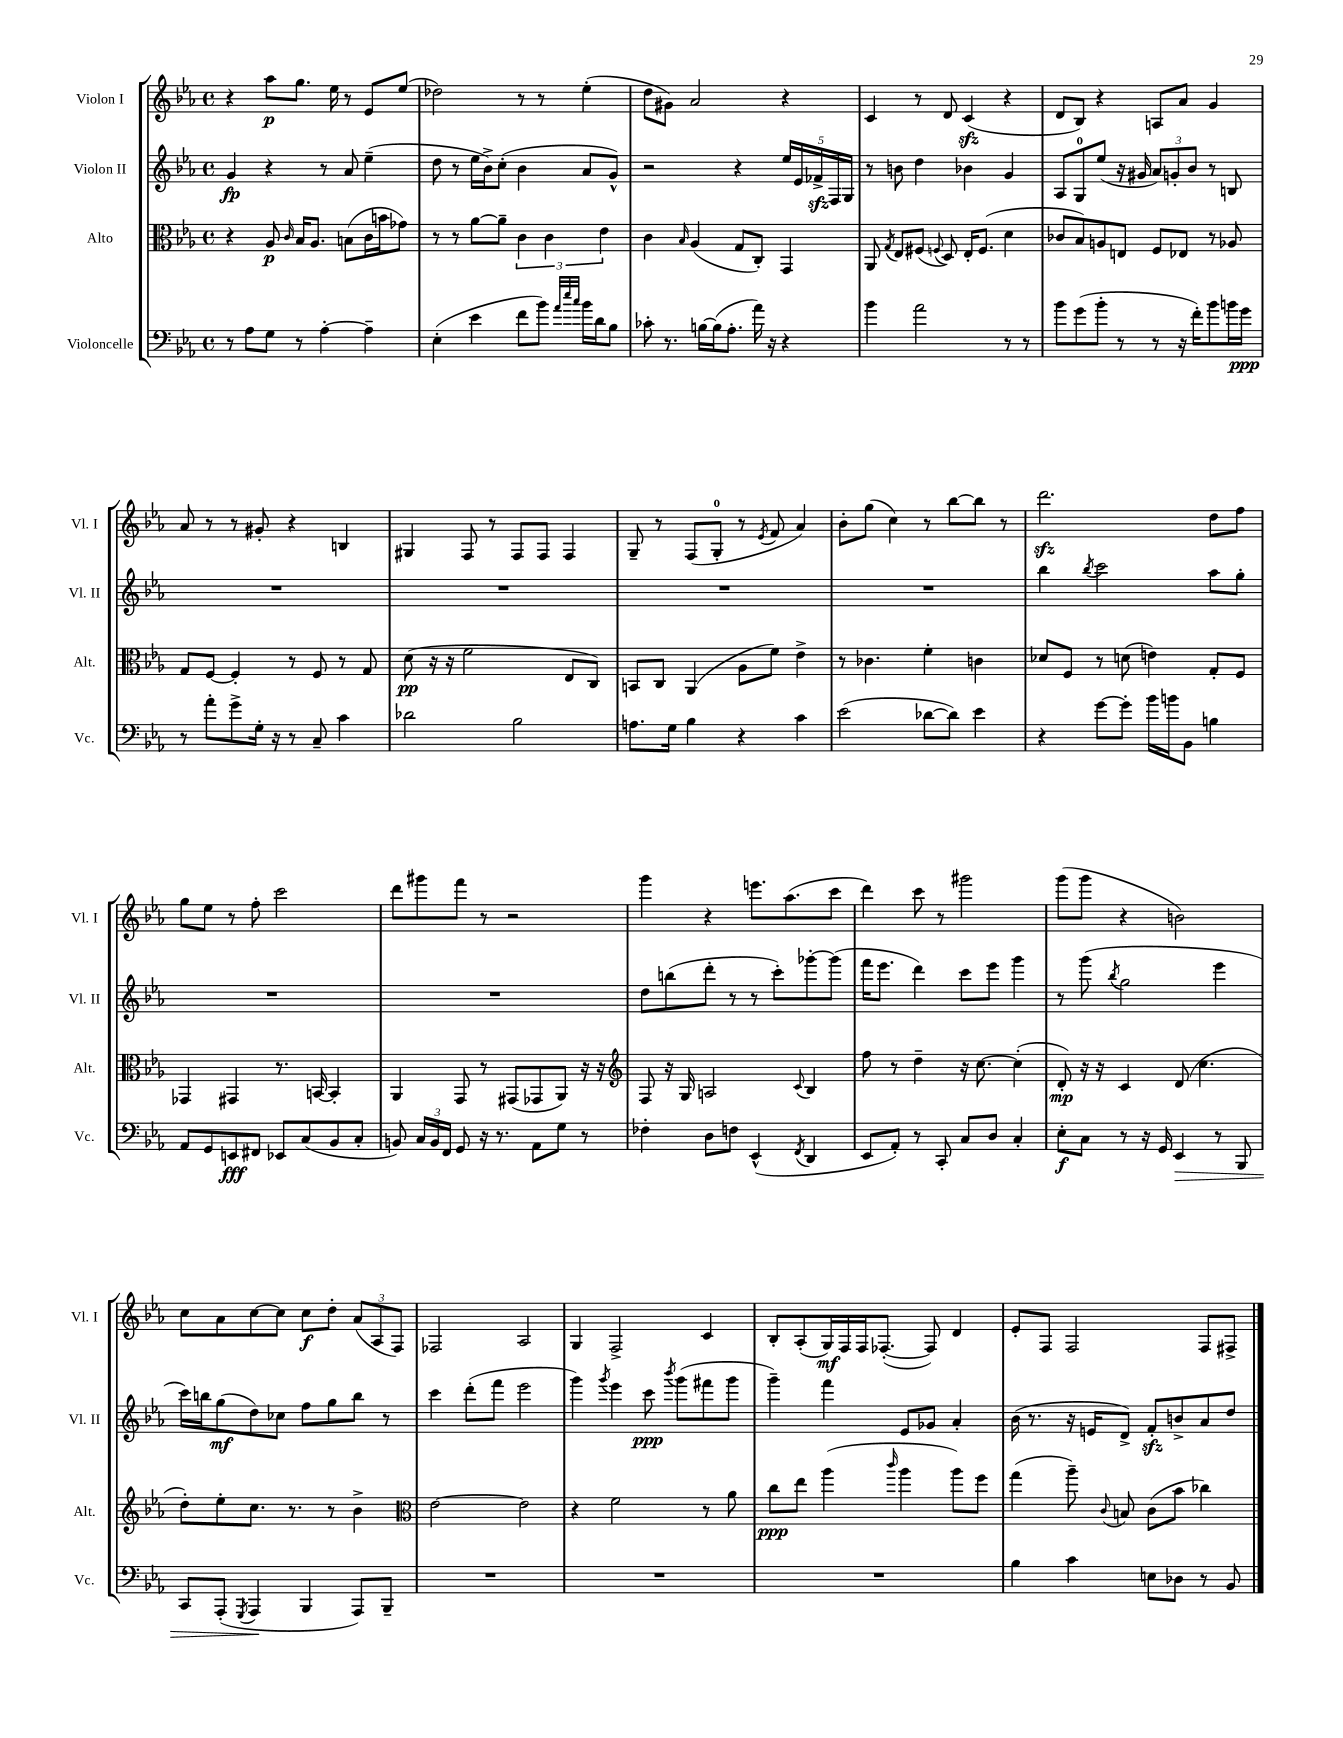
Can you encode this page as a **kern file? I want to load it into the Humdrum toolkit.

**kern	**dynam	**kern	**dynam	**kern	**dynam	**kern	**dynam
*part4	*part4	*part3	*part3	*part2	*part2	*part1	*part1
*staff4	*staff4	*staff3	*staff3	*staff2	*staff2	*staff1	*staff1
*I"Violoncelle	*	*I"Alto	*	*I"Violon II	*	*I"Violon I	*
*I'Vc.	*	*I'Alt.	*	*I'Vl. II	*	*I'Vl. I	*
*clefF4	*	*clefC3	*	*clefG2	*	*clefG2	*
*k[b-e-a-]	*	*k[b-e-a-]	*	*k[b-e-a-]	*	*k[b-e-a-]	*
*M4/4	*	*M4/4	*	*M4/4	*	*M4/4	*
*met(c)	*	*met(c)	*	*met(c)	*	*met(c)	*
=1	=1	=1	=1	=1	=1	=1	=1
8r	.	4r	.	4g/	fp	4r	.
8A-\L	.	.	.	.	.	.	.
8G\J	.	8A-/	p	4r	.	8aa-\L	p
.	.	16qqc/	.	.	.	.	.
8r	.	16B-/KL	.	.	.	8.gg\J	.
.	.	8.A-/J	.	.	.	.	.
[4A-'\	.	.	.	8r	.	.	.
.	.	.	.	.	.	16ee-\	.
.	.	(8Bn\L	.	8a-/	.	8r	.
4A-~\]	.	16c\L	.	(4ee-~\	.	8e-/L	.
.	.	16bn\J	.	.	.	.	.
.	.	8g-X\J)	.	.	.	(8ee-/J	.
=2	=2	=2	=2	=2	=2	=2	=2
(4E-'\	.	8r	.	8dd\	.	2dd-X\)	.
.	.	8r	.	8r	.	.	.
4e-\	.	[8a-\L	.	16ee-\LL	.	.	.
.	.	.	.	16b-^\J)	.	.	.
.	.	8a-~\J]	.	(8cc'\J	.	.	.
8f\L	.	6c\	.	4b-\	.	8r	.
8b-\J)	.	.	.	.	.	8r	.
.	.	6c\	.	.	.	.	.
32qqa-/LLL	.	.	.	.	.	.	.
32qqee-/	.	.	.	.	.	.	.
32qqcc/JJJ	.	.	.	.	.	.	.
16b-\LL	.	.	.	8a-/L	.	(4ee-'\	.
16d\J	.	.	.	.	.	.	.
.	.	6e-\	.	.	.	.	.
8B-\J	.	.	.	8g^^/J)	.	.	.
=3	=3	=3	=3	=3	=3	=3	=3
8c-X'\	.	4c\	.	2r	.	8dd\L	.
8.r	.	.	.	.	.	8g#X\J)	.
.	.	16qqB-/	.	.	.	.	.
.	.	(4A-/	.	.	.	2a-/	.
[16Bn\LL	.	.	.	.	.	.	.
(16B\J]	.	.	.	.	.	.	.
8.A-'\J	.	.	.	.	.	.	.
.	.	8G/L	.	4r	.	.	.
16a-\)	.	8C'/J)	.	.	.	.	.
16r	.	.	.	.	.	.	.
4r	.	4GG/	.	20ee-/LL	.	4r	.
.	.	.	.	20e-/	.	.	.
.	.	.	.	20f-Xzz^/	.	.	.
.	.	.	.	20F/	.	.	.
.	.	.	.	20G/JJ	.	.	.
=4	=4	=4	=4	=4	=4	=4	=4
4b-\	.	8AA-/	.	8r	.	4c/	.
.	.	8qG/	.	.	.	.	.
.	.	8E-/L	.	8bn\	.	.	.
2a-\	.	(8F#X/J	.	4dd\	.	8r	.
.	.	8qqFn/	.	.	.	.	.
.	.	8D/)	.	.	.	8d/	.
.	.	16E-'/KL	.	4b-X\	.	(4czz/	.
.	.	(8.F/J	.	.	.	.	.
8r	.	4d\	.	4g/	.	4r	.
8r	.	.	.	.	.	.	.
=5	=5	=5	=5	=5	=5	=5	=5
8b-\L	.	8c-X/L	.	8A-/L	.	8d/L	.
(8g\	.	8B-/)	.	8G/	.	8B-/J)	.
8b-'\J	.	8An/	.	(8ee-/J	.	4r	.
8r	.	8En/J	.	16r	.	.	.
.	.	.	.	16g#X/	.	.	.
8r	.	8F/L	.	12a-/L)	.	8An/L	.
.	.	.	.	12gn'/	.	.	.
16r	.	8E-X/J	.	.	.	8a-/J	.
.	.	.	.	12b-/J	.	.	.
16f'\KL)	.	.	.	.	.	.	.
8b-\	.	8r	.	8r	.	4g/	.
16bn\L	.	8A-X/	.	8Bn/	.	.	.
16g\JJ	ppp	.	.	.	.	.	.
!!LO:LB:g=z
=6	=6	=6	=6	=6	=6	=6	=6
8r	.	8G/L	.	1r	.	8a-/	.
8a-'\L	.	[8F/J	.	.	.	8r	.
8g^\	.	4F'/]	.	.	.	8r	.
16G'\Jk	.	.	.	.	.	8g#X'/	.
16r	.	.	.	.	.	.	.
8r	.	8r	.	.	.	4r	.
8C~/	.	8F/	.	.	.	.	.
4c\	.	8r	.	.	.	4Bn/	.
.	.	8G/	.	.	.	.	.
=7	=7	=7	=7	=7	=7	=7	=7
2d-X\	.	(8d\	pp	1r	.	4G#X/	.
.	.	16r	.	.	.	.	.
.	.	16r	.	.	.	.	.
.	.	2f\	.	.	.	8F/	.
.	.	.	.	.	.	8r	.
2B-\	.	.	.	.	.	8F/L	.
.	.	.	.	.	.	8F/J	.
.	.	8E-/L	.	.	.	4F/	.
.	.	8C/J)	.	.	.	.	.
=8	=8	=8	=8	=8	=8	=8	=8
8.An\L	.	8BBn/L	.	1r	.	8G~/	.
.	.	8C/J	.	.	.	8r	.
16G\Jk	.	.	.	.	.	.	.
4B-\	.	(4AA-/	.	.	.	(8F/L	.
.	.	.	.	.	.	8G'/J	.
4r	.	8A-\L	.	.	.	8r	.
.	.	.	.	.	.	8qe-/	.
.	.	8f\J)	.	.	.	8f/	.
4c\	.	4e-^\	.	.	.	4a-/)	.
=9	=9	=9	=9	=9	=9	=9	=9
(2e-\	.	8r	.	1r	.	8b-'\L	.
.	.	4.c-X\	.	.	.	(8gg\J	.
.	.	.	.	.	.	4cc\)	.
[8d-X\L	.	4f'\	.	.	.	8r	.
8d-\J])	.	.	.	.	.	[8bb-\L	.
4e-\	.	4cn\	.	.	.	8bb-\J]	.
.	.	.	.	.	.	8r	.
=10	=10	=10	=10	=10	=10	=10	=10
4r	.	8d-X/L	.	4bb-\	.	2.dddzz\	.
.	.	8F/J	.	.	.	.	.
.	.	.	.	8qbb-/	.	.	.
[8g\L	.	8r	.	2ccc\	.	.	.
8g'\J]	.	(8dn\	.	.	.	.	.
16b-\LL	.	4en\)	.	.	.	.	.
16bn\J	.	.	.	.	.	.	.
8BB-\J	.	.	.	.	.	.	.
4Bn\	.	8G'/L	.	8aa-\L	.	8dd\L	.
.	.	8F/J	.	8gg'\J	.	8ff\J	.
!!LO:LB:g=z
=11	=11	=11	=11	=11	=11	=11	=11
8AA-/L	.	4GG-X/	.	1r	.	8gg\L	.
8GG/	.	.	.	.	.	8ee-\J	.
8EEn/	fff	4GG#X/	.	.	.	8r	.
8FF#X/J	.	.	.	.	.	8ff'\	.
8EE-X/L	.	8.r	.	.	.	2ccc\	.
(8C/	.	.	.	.	.	.	.
.	.	[16BBn/	.	.	.	.	.
8BB-/	.	4BB'/]	.	.	.	.	.
8C'/J	.	.	.	.	.	.	.
=12	=12	=12	=12	=12	=12	=12	=12
8BBn/)	.	4AA-/	.	1r	.	8ddd\L	.
24C/LL	.	.	.	.	.	8ggg#X\	.
24BB/	.	.	.	.	.	.	.
24FF/JJ	.	.	.	.	.	.	.
8GG/	.	8GG/	.	.	.	8fff\J	.
16r	.	8r	.	.	.	8r	.
8.r	.	.	.	.	.	.	.
.	.	(8GG#X/L	.	.	.	2r	.
8AA-\L	.	8GG-X/	.	.	.	.	.
8G\J	.	8AA-/J)	.	.	.	.	.
8r	.	16r	.	.	.	.	.
.	.	16r	.	.	.	.	.
=13	=13	=13	=13	=13	=13	=13	=13
*	*	*clefG2	*	*	*	*	*
4F-X'\	.	8F/	.	8dd\L	.	4ggg\	.
.	.	16r	.	(8bbn\	.	.	.
.	.	16G/	.	.	.	.	.
8D\L	.	2An/	.	8ddd'\J	.	4r	.
8Fn\J	.	.	.	8r	.	.	.
(4EE-^^/	.	.	.	8r	.	8.eeen\L	.
.	.	.	.	8ccc'\L)	.	.	.
.	.	.	.	.	.	(8.aa-\	.
8qFF/	.	8qqc/	.	.	.	.	.
4DD/	.	4B-/	.	[8ggg-X'\	.	.	.
.	.	.	.	(8ggg-\J]	.	8ccc\J	.
=14	=14	=14	=14	=14	=14	=14	=14
8EE-/L	.	8ff\	.	16fff\KL	.	4ddd\)	.
.	.	.	.	8.eee-\J	.	.	.
8AA-'/J)	.	8r	.	.	.	.	.
8r	.	4dd~\	.	4ddd\)	.	8ccc\	.
8CC'/	.	.	.	.	.	8r	.
8C/L	.	16r	.	8ccc\L	.	2ggg#X\	.
.	.	[8.cc\	.	.	.	.	.
8D/J	.	.	.	8eee-\J	.	.	.
4C'/	.	(4cc'\]	.	4ggg\	.	.	.
=15	=15	=15	=15	=15	=15	=15	=15
8E-'\L	f	8d'/)	mp	8r	.	(8ggg\L	.
8C\J	.	16r	.	(8ggg\	.	8ggg\J	.
.	.	16r	.	.	.	.	.
.	.	.	.	8qbb-/	.	.	.
8r	.	4c/	.	2gg\	.	4r	.
16r	.	.	.	.	.	.	.
16GG/	.	.	.	.	.	.	.
!	!LO:HP:b	!	!	!	!	!	!
4EE-/	>	(8d/	.	.	.	2bn\)	.
.	.	4.cc\	.	.	.	.	.
8r	.	.	.	4eee-\	.	.	.
8BBB-/	.	.	.	.	.	.	.
!!LO:LB:g=z
=16	=16	=16	=16	=16	=16	=16	=16
8CC/L	.	8dd'\L)	.	16ccc\LL)	.	8cc\L	.
.	.	.	.	16bbn\J	.	.	.
(8AAA-'/J	.	8ee-'\	.	(8gg\	mf	8a-\	.
8qGGG/	.	.	.	.	.	.	.
4AAA-/	.	8.cc\J	.	8dd\)	.	[8cc\	.
.	.	.	.	8cc-X\J	.	8cc\J]	.
.	.	8.r	.	.	.	.	.
4BBB-/	]	.	.	8ff\L	.	8cc\L	f
.	.	8r	.	8gg\	.	8dd'\J	.
8AAA-/L)	.	4b-^\	.	8bb\J	.	(12a-/L	.
.	.	.	.	.	.	12A-/	.
8BBB-~/J	.	.	.	8r	.	.	.
.	.	.	.	.	.	12F/J)	.
=17	=17	=17	=17	=17	=17	=17	=17
*	*	*clefC3	*	*	*	*	*
1r	.	[2e-\	.	4ccc\	.	2F-X/	.
.	.	.	.	(8ddd'\L	.	.	.
.	.	.	.	8fff\J	.	.	.
.	.	2e-\]	.	2eee-\	.	2A-/	.
=18	=18	=18	=18	=18	=18	=18	=18
1r	.	4r	.	4ggg\)	.	4G/	.
.	.	.	.	8qggg/	.	.	.
.	.	2f\	.	4eee-\	.	2F^/	.
.	.	.	.	8ccc\	ppp	.	.
.	.	.	.	8qbbb-/	.	.	.
.	.	.	.	(8ggg\L	.	.	.
.	.	8r	.	8fff#X\	.	4c/	.
.	.	8a-\	.	8ggg\J	.	.	.
=19	=19	=19	=19	=19	=19	=19	=19
1r	.	8cc\L	ppp	4ggg~\)	.	8B-'/L	.
.	.	8ee-\J	.	.	.	(8A-'/	.
.	.	(4aa-\	.	4fff\	.	16G/L)	mf
.	.	.	.	.	.	16F/	.
.	.	.	.	.	.	16F/J	.
.	.	.	.	.	.	([8.F-X'/J	.
.	.	16qqccc/	.	.	.	.	.
.	.	4aa-\	.	8e-/L	.	.	.
.	.	.	.	8g-X/J	.	8F-/])	.
.	.	8aa-\L)	.	4a-'/	.	4d/	.
.	.	8ff\J	.	.	.	.	.
=20	=20	=20	=20	=20	=20	=20	=20
4B-\	.	(4gg\	.	(16b-\	.	8e-'/L	.
.	.	.	.	8.r	.	.	.
.	.	.	.	.	.	8F/J	.
4c\	.	8aa-~\)	.	16r	.	2F/	.
.	.	.	.	16en/KL	.	.	.
.	.	8qqc/	.	.	.	.	.
.	.	8Bn/	.	8d^/J)	.	.	.
8En\L	.	(8c\L	.	8fzz'/L	.	.	.
8D-X\J	.	8b-\J	.	8bn^/	.	.	.
8r	.	4cc-X\)	.	8a-/	.	8F/L	.
8BB-/	.	.	.	8dd/J	.	8F#X^/J	.
==	==	==	==	==	==	==	==
*-	*-	*-	*-	*-	*-	*-	*-
